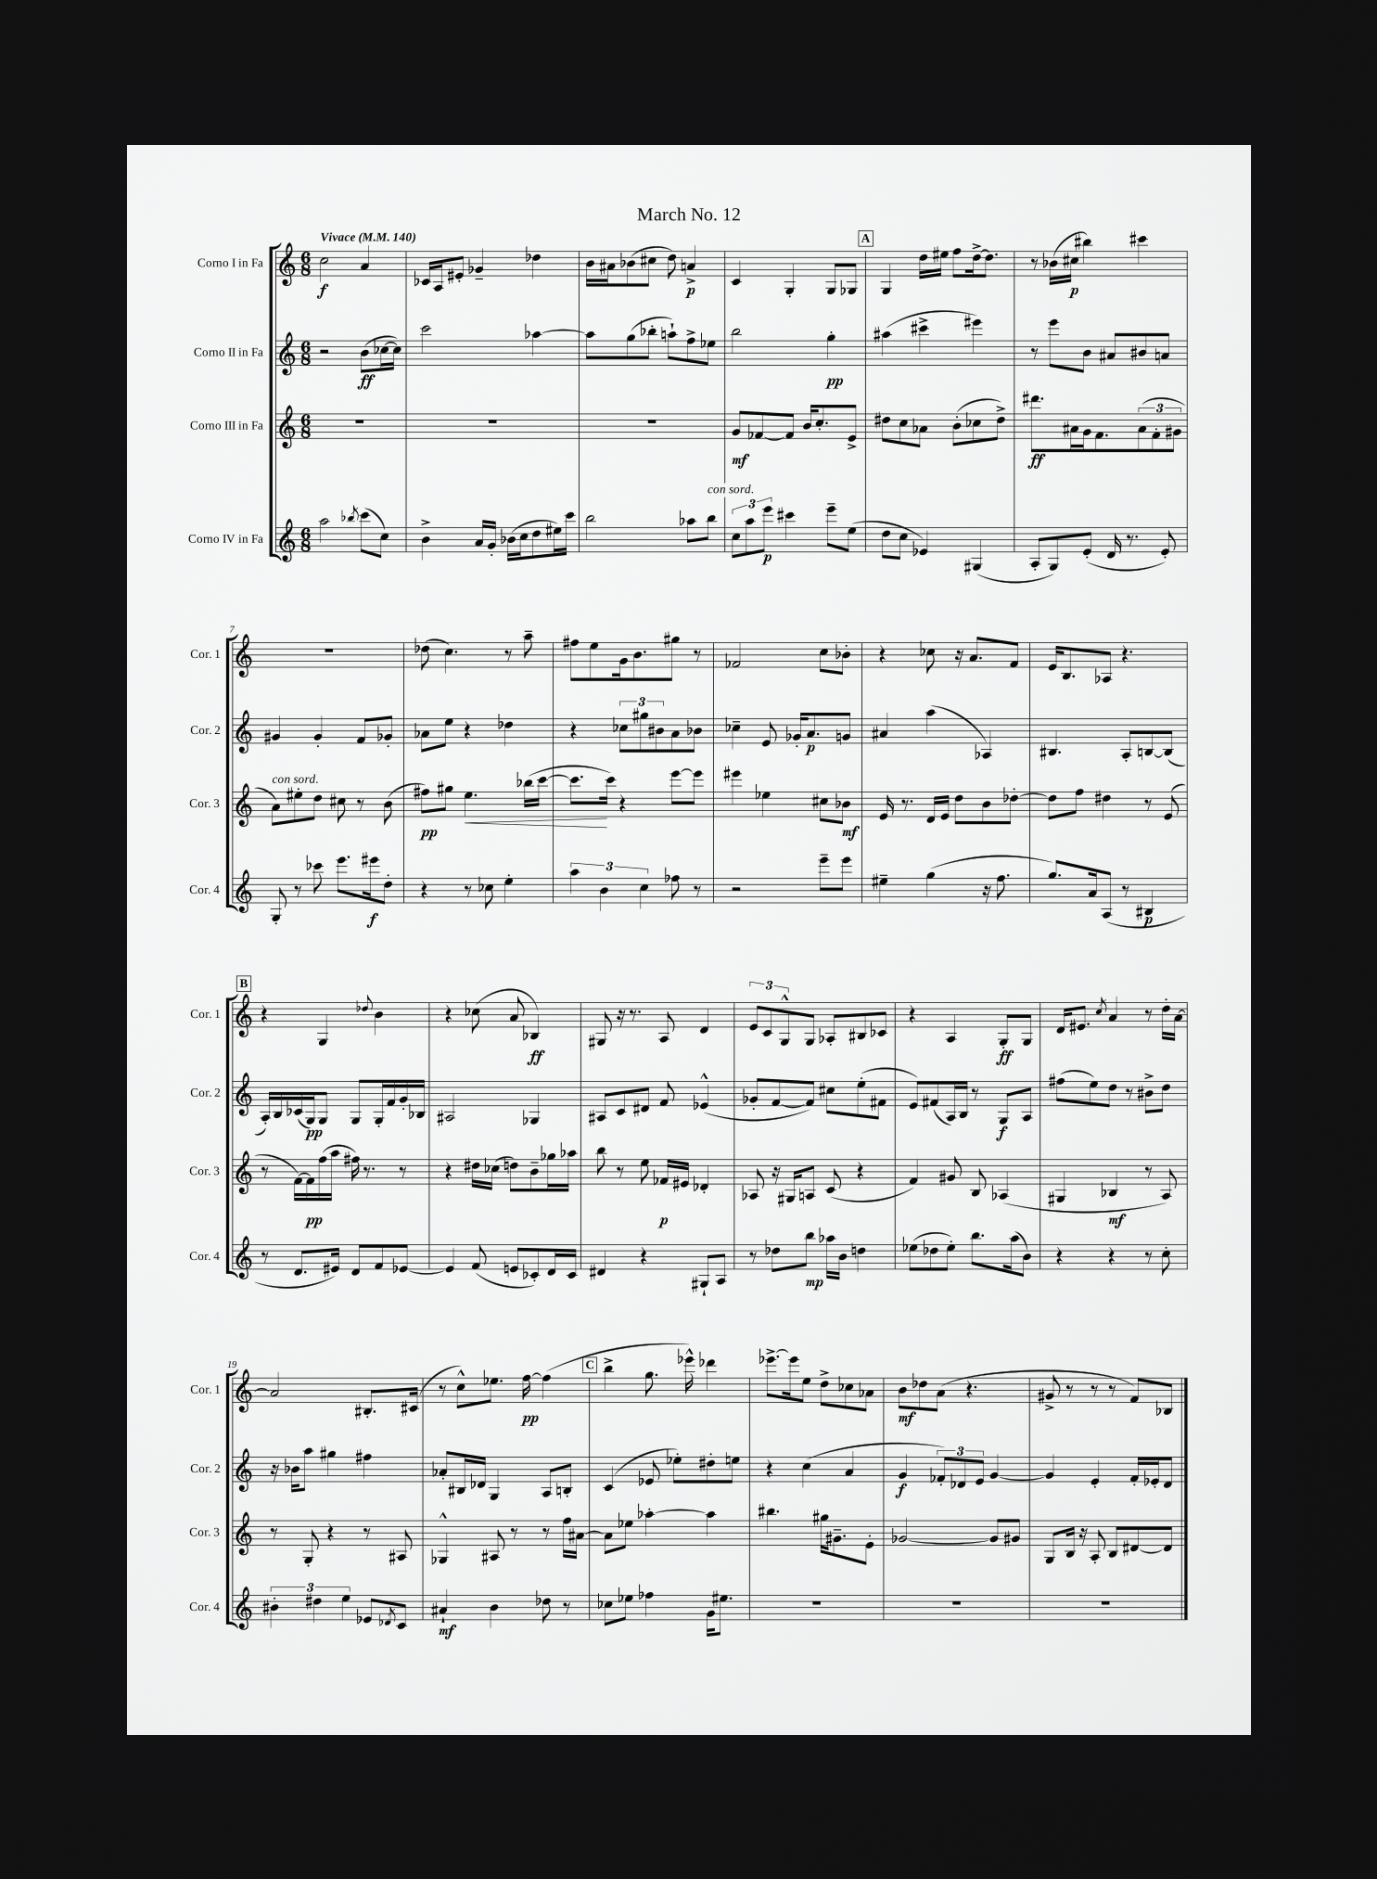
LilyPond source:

\header { title = "March No. 12" }
<<
\new StaffGroup <<
\new Staff = "s0" \with { instrumentName = "Corno I in Fa" shortInstrumentName = "Cor. 1" } {
    \clef treble \key c \major \numericTimeSignature \time 6/8 \tempo "Vivace" 4 = 140
    c''2\f a'4 |
    ces'16 a16 eis'8-. ges'4-- des''4 |
    b'16 ais'16 bes'8( cis''8 d''8) a'4->\p |
    c'4 g4-. g8 ges8 |
    \mark \markup { \box "A" } g4 d''16 eis''16 f''8 d''16~-> d''8. |
    r8 bes'16( cis''16\p bis''4) cis'''4 |
    R2. |
    des''8( c''4.) r8 a''8-- |
    fis''8 e''8 g'16 b'8. gis''8 r8 |
    fes'2 c''8 bes'8-. |
    r4 ces''8 r16 a'8. f'8 |
    e'16 b8. aes8 r4. |
    \mark \markup { \box "B" } r4 g4 \appoggiatura { des''8 } b'4 |
    r4 ces''8( a'8 bes4\ff) |
    gis8 r16 r8. a8 d'4 |
    \tuplet 3/2 { e'8 c'8 g8-^ } g8 aes8-. bis8 ces'8 |
    r4 a4 g8-.\ff g8 |
    d'16 eis'8. \acciaccatura { c''8 } a'4 r8 d''16-. a'16~ |
    a'2 bis8.-. cis'16( |
    r8 c''8-^) ees''8. f''16~\pp f''4( |
    \mark \markup { \box "C" } b''4-> g''8. ees'''16-^) des'''4 |
    ees'''8.~-> ees'''16 e''8 d''8-> ces''8 aes'8 |
    b'8\mf des''8 a'8( r4. |
    gis'8-> r8 r8 r8 f'8) bes8 \bar "|." |
}
\new Staff = "s1" \with { instrumentName = "Corno II in Fa" shortInstrumentName = "Cor. 2" } {
    \clef treble \key c \major \numericTimeSignature \time 6/8
    r2 b'8\ff( ces''16~ ces''16) |
    c'''2 aes''4~ |
    aes''8 g''8( bes''8-. a''8-!) f''8-> ees''8 |
    b''2 g''4-.\pp |
    \mark \markup { \box "A" } ais''4( cis'''4-> eis'''4) |
    r8 e'''8 b'8 ais'8 bis'8 a'8 |
    gis'4 gis'4-. f'8 ges'8-. |
    aes'8 e''8 r4 des''4 |
    r4 \tuplet 3/2 { ces''8 gis''8 bis'8 } a'8 bes'8 |
    ces''4-- e'8 ges'16-. a'8.\p g'8 |
    ais'4 a''4( aes4) |
    bis4. a8-. b8~ b8( |
    \mark \markup { \box "B" } a16-.) b16 ces'16( g16\pp) g8 g8 g16-. f'16 g'16-. bes16 |
    ais2 ges4 |
    ais8 c'8 dis'8 f'8 ees'4-^( |
    ges'8-. f'8~ f'8) cis''8 e''8-.( fis'8 |
    e'8) fis'8( a16) b16 r8 g8\f a8 |
    fis''8( e''8) d''8 r8 bis'8-> d''8 |
    r16 bes'16 a''8 gis''4 fis''4 |
    aes'8-. bis16 des'16 g4 a8 b8-. |
    \mark \markup { \box "C" } c'4( ees'8 ees''8-.) dis''8-. e''8 |
    r4 c''4( a'4 |
    g'4\f \tuplet 3/2 { fes'8-.) des'8 e'8 } g'4~ |
    g'4 e'4-. f'16-. ees'16-. d'8 \bar "|." |
}
\new Staff = "s2" \with { instrumentName = "Corno III in Fa" shortInstrumentName = "Cor. 3" } {
    \clef treble \key c \major \numericTimeSignature \time 6/8
    R2. |
    R2. |
    R2. |
    g'8\mf fes'8~ fes'8 b'16 c''8.-. e'8-> |
    \mark \markup { \box "A" } dis''8 c''8 aes'8 b'8-.( ces''8 dis''8->) |
    dis'''8.\ff ais'16 g'16 f'8. \tuplet 3/2 { ais'8( f'8-. gis'8 } |
    a'8^\markup { \italic "con sord." }) eis''8-. d''8 cis''8 r8 b'8( |
    fis''8\pp) gis''8 e''4.\< bes''16( c'''16~ |
    c'''8.\! c'''16) r4 e'''8~ e'''8 |
    eis'''4 ees''4 cis''8 bes'8\mf |
    e'16 r8. d'16 e'16 d''8 b'8 des''8~-. |
    des''8 f''8 dis''4 r8 e'8( |
    \mark \markup { \box "B" } r8 f'16~) f'16\pp f''16( a''16 fis''16) r8. r8 |
    r4 dis''16 ces''16( d''8) b'8-- ges''16 aes''16 |
    b''8 r8 e''8 fes'16\p eis'16 des'4-. |
    aes8 r16 gis16 a8 c'8( r4 |
    f'4) gis'8 b8 aes4( |
    gis4 bes4\mf r8 a8) |
    r8 g8-. r4 r8 ais8 |
    ges4-^ ais8 r8 r8 f''16 ais'16~ |
    \mark \markup { \box "C" } ais'8 ees''8 aes''4~-. aes''4 |
    bis''4. gis''16 gis'8.-- e'8-. |
    ges'2~ ges'8 gis'8 |
    g8 b16 r16 a8-. b8 dis'8~ dis'8 \bar "|." |
}
\new Staff = "s3" \with { instrumentName = "Corno IV in Fa" shortInstrumentName = "Cor. 4" } {
    \clef treble \key c \major \numericTimeSignature \time 6/8
    a''2 \acciaccatura { bes''8 } c'''8( c''8) |
    b'4-> a'16 g'16-. bes'16( c''16 d''8 eis''16) c'''16 |
    b''2 aes''8 b''8^\markup { \italic "con sord." } |
    \tuplet 3/2 { c''8 a''8 e'''8\p } cis'''4 e'''8-- e''8( |
    \mark \markup { \box "A" } d''8 c''8 ees'4) gis4( |
    a8-. g8) e'8-.( d'16 r8. e'8-.) |
    g8-. r8 ces'''8 e'''8. eis'''16\f d''8-. |
    r4 r8 ces''8 e''4-. |
    \tuplet 3/2 { a''4 b'4 c''4 } fes''8 r8 |
    r2 e'''8-- e'''8 |
    eis''4-- g''4( r16 f''8. |
    g''8.) a'16 a8( r8 bis4\p |
    \mark \markup { \box "B" } r8 d'8. eis'16) d'8 f'8 ees'8~ |
    ees'4 f'8( e'8 ces'8-.) d'16 ces'16 |
    dis'4 r4 gis8-! a8 |
    r8 des''8 b''8\mp aes''16 b'16 d''4 |
    ees''8( des''8 ees''8-.) b''8. a''16( b'8) |
    r4 r4 r8 c''8-. |
    \tuplet 3/2 { bis'4-. dis''4 e''4 } ees'8 \acciaccatura { des'8 } c'8 |
    ais'4-!\mf b'4 des''8 r8 |
    \mark \markup { \box "C" } ces''8 ees''8 fes''4 g'16 eis''8. |
    R2. |
    R2. |
    R2. \bar "|." |
}
>>
>>
